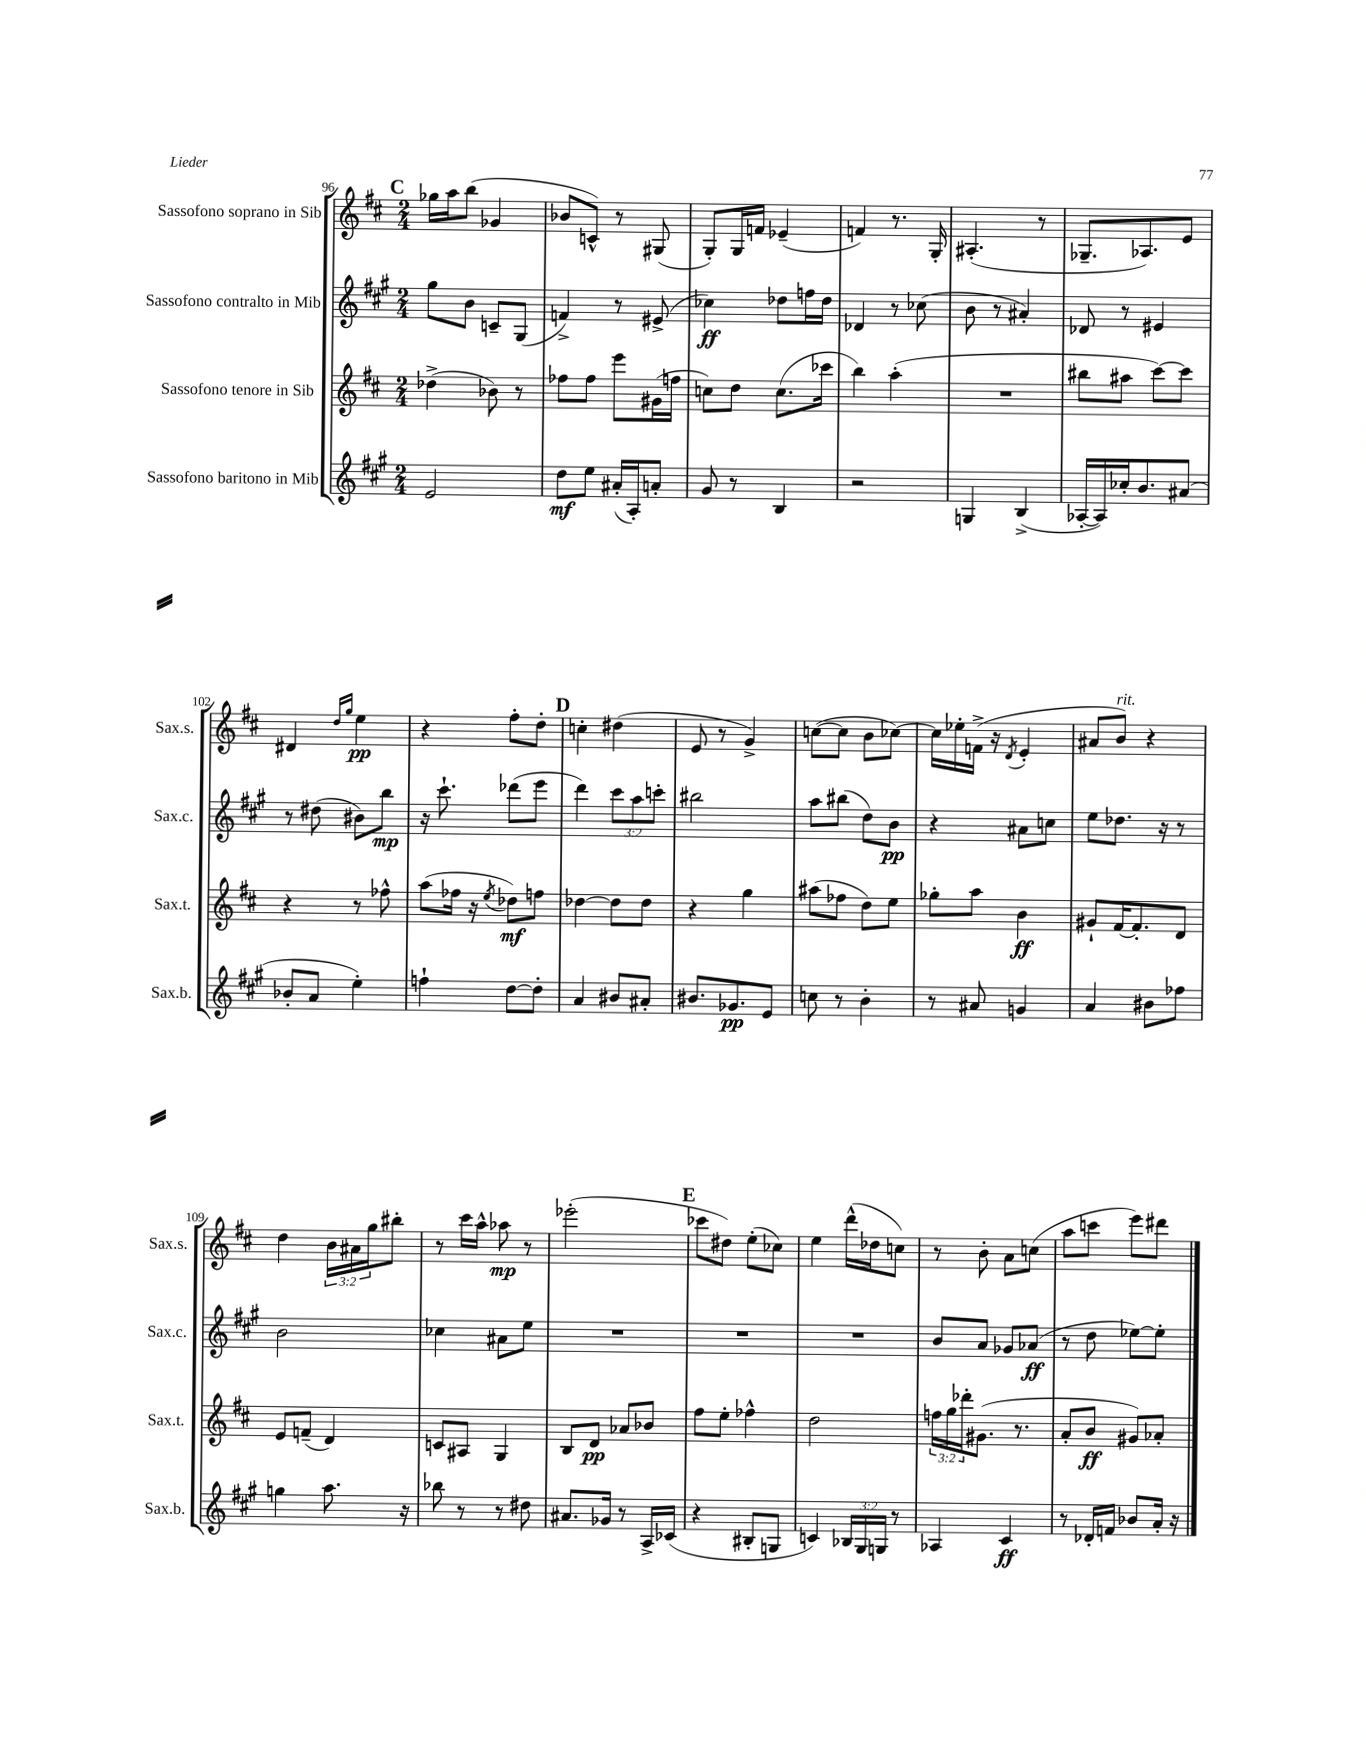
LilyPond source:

<<
\new StaffGroup <<
\new Staff = "s0" \with { instrumentName = "Sassofono soprano in Sib" shortInstrumentName = "Sax.s." } {
    \clef treble \key d \major \numericTimeSignature \time 2/4 \override Staff.TupletNumber.text = #tuplet-number::calc-fraction-text
    \mark \markup { \bold "C" } ges''16 a''16 b''8( ges'4 |
    bes'8 c'8-^) r8 gis8( |
    g8-.) g16 f'16 ees'4--( |
    f'4) r8. g16-. |
    ais4.-.( r8 |
    ges8.-- aes8.) e'8 |
    dis'4 \grace { d''16 g''16 } e''4\pp |
    r4 fis''8-. d''8-. |
    \mark \markup { \bold "D" } c''4-. dis''4( |
    e'8 r8 g'4->) |
    c''8~( c''8 b'8 ces''8~) |
    ces''16 ees''16-. f'16->( r16 \acciaccatura { d'8 } e'4-. |
    ais'8 b'8^\markup { \italic "rit." }) r4 |
    d''4 \tuplet 3/2 { b'16 ais'16 g''16 } bis''8-. |
    r8 cis'''16 a''16-^ aes''8\mp r8 |
    ees'''2-.( |
    \mark \markup { \bold "E" } ces'''8 dis''8) e''8-.( ces''8) |
    e''4 d'''16-^( des''16 c''8) |
    r8 b'8-. a'8 c''8( |
    a''8 c'''8 e'''8) dis'''8 \bar "|." |
}
\new Staff = "s1" \with { instrumentName = "Sassofono contralto in Mib" shortInstrumentName = "Sax.c." } {
    \clef treble \key a \major \numericTimeSignature \time 2/4 \override Staff.TupletNumber.text = #tuplet-number::calc-fraction-text
    \mark \markup { \bold "C" } gis''8 b'8 c'8-- gis8( |
    f'4->) r8 eis'8->( |
    ces''4\ff) des''8 f''16 des''16 |
    des'4 r8 ces''8( |
    b'8 r8 ais'4-.) |
    des'8 r8 eis'4 |
    r8 dis''8( bis'8) b''8\mp |
    r16 cis'''8.-! des'''8( e'''8 |
    \mark \markup { \bold "D" } d'''4) \tuplet 3/2 { cis'''8 a''8 c'''8-. } |
    bis''2 |
    a''8 bis''8( d''8) b'8\pp |
    r4 ais'8 c''8 |
    e''8 des''8. r16 r8 |
    b'2 |
    ces''4 ais'8 e''8 |
    R2 |
    \mark \markup { \bold "E" } R2 |
    R2 |
    b'8 a'8 ges'8 aes'8\ff( |
    r8 d''8 ees''8~) ees''8-. \bar "|." |
}
\new Staff = "s2" \with { instrumentName = "Sassofono tenore in Sib" shortInstrumentName = "Sax.t." } {
    \clef treble \key d \major \numericTimeSignature \time 2/4 \override Staff.TupletNumber.text = #tuplet-number::calc-fraction-text
    \mark \markup { \bold "C" } des''4->( bes'8) r8 |
    fes''8 fes''8 e'''8 gis'16( f''16 |
    c''8) d''8 c''8.( ces'''16 |
    b''4) a''4-.( |
    R2 |
    bis''8 ais''8 cis'''8~) cis'''8 |
    r4 r8 fes''8-^ |
    a''8( fes''16 r16 \acciaccatura { e''8 } des''8\mf) f''8 |
    \mark \markup { \bold "D" } des''4~ des''8 des''8 |
    r4 g''4 |
    ais''8( fes''8 d''8) e''8 |
    ges''8-. a''8 b'4\ff |
    gis'8-! fis'16~ fis'8.-. d'8 |
    e'8 f'8--( d'4) |
    c'8 ais8 g4 |
    b8 d'8\pp aes'8 bes'8 |
    \mark \markup { \bold "E" } fis''8 e''8-. fes''4-^ |
    d''2 |
    \tuplet 3/2 { f''16 g''16 des'''16-. } gis'8.( r8. |
    a'8-. b'8\ff gis'8) aes'8-. \bar "|." |
}
\new Staff = "s3" \with { instrumentName = "Sassofono baritono in Mib" shortInstrumentName = "Sax.b." } {
    \clef treble \key a \major \numericTimeSignature \time 2/4 \override Staff.TupletNumber.text = #tuplet-number::calc-fraction-text
    \mark \markup { \bold "C" } e'2 |
    d''8\mf e''8 ais'16-.( a16-.) a'8-. |
    gis'8 r8 b4 |
    r2 |
    g4 b4->( |
    aes16~-. aes16) ces''16-. b'8. ais'8( |
    bes'8-. a'8 e''4-.) |
    f''4-! d''8~ d''8-. |
    \mark \markup { \bold "D" } a'4 bis'8 ais'8-. |
    bis'8. ges'8.\pp e'8 |
    c''8 r8 b'4-. |
    r8 ais'8 g'4 |
    a'4 bis'8 fes''8 |
    g''4 a''8. r16 |
    bes''8 r8 r8 dis''8 |
    ais'8. ges'16 r8 a16-> ces'16( |
    \mark \markup { \bold "E" } r4 bis8-. g8 |
    c'4) \tuplet 3/2 { bes16 gis16 g16 } r8 |
    aes4 cis'4\ff |
    r8 des'16-. f'16 bes'8 a'16-. r16 \bar "|." |
}
>>
>>
\layout { \context { \Score currentBarNumber = #96 } }
